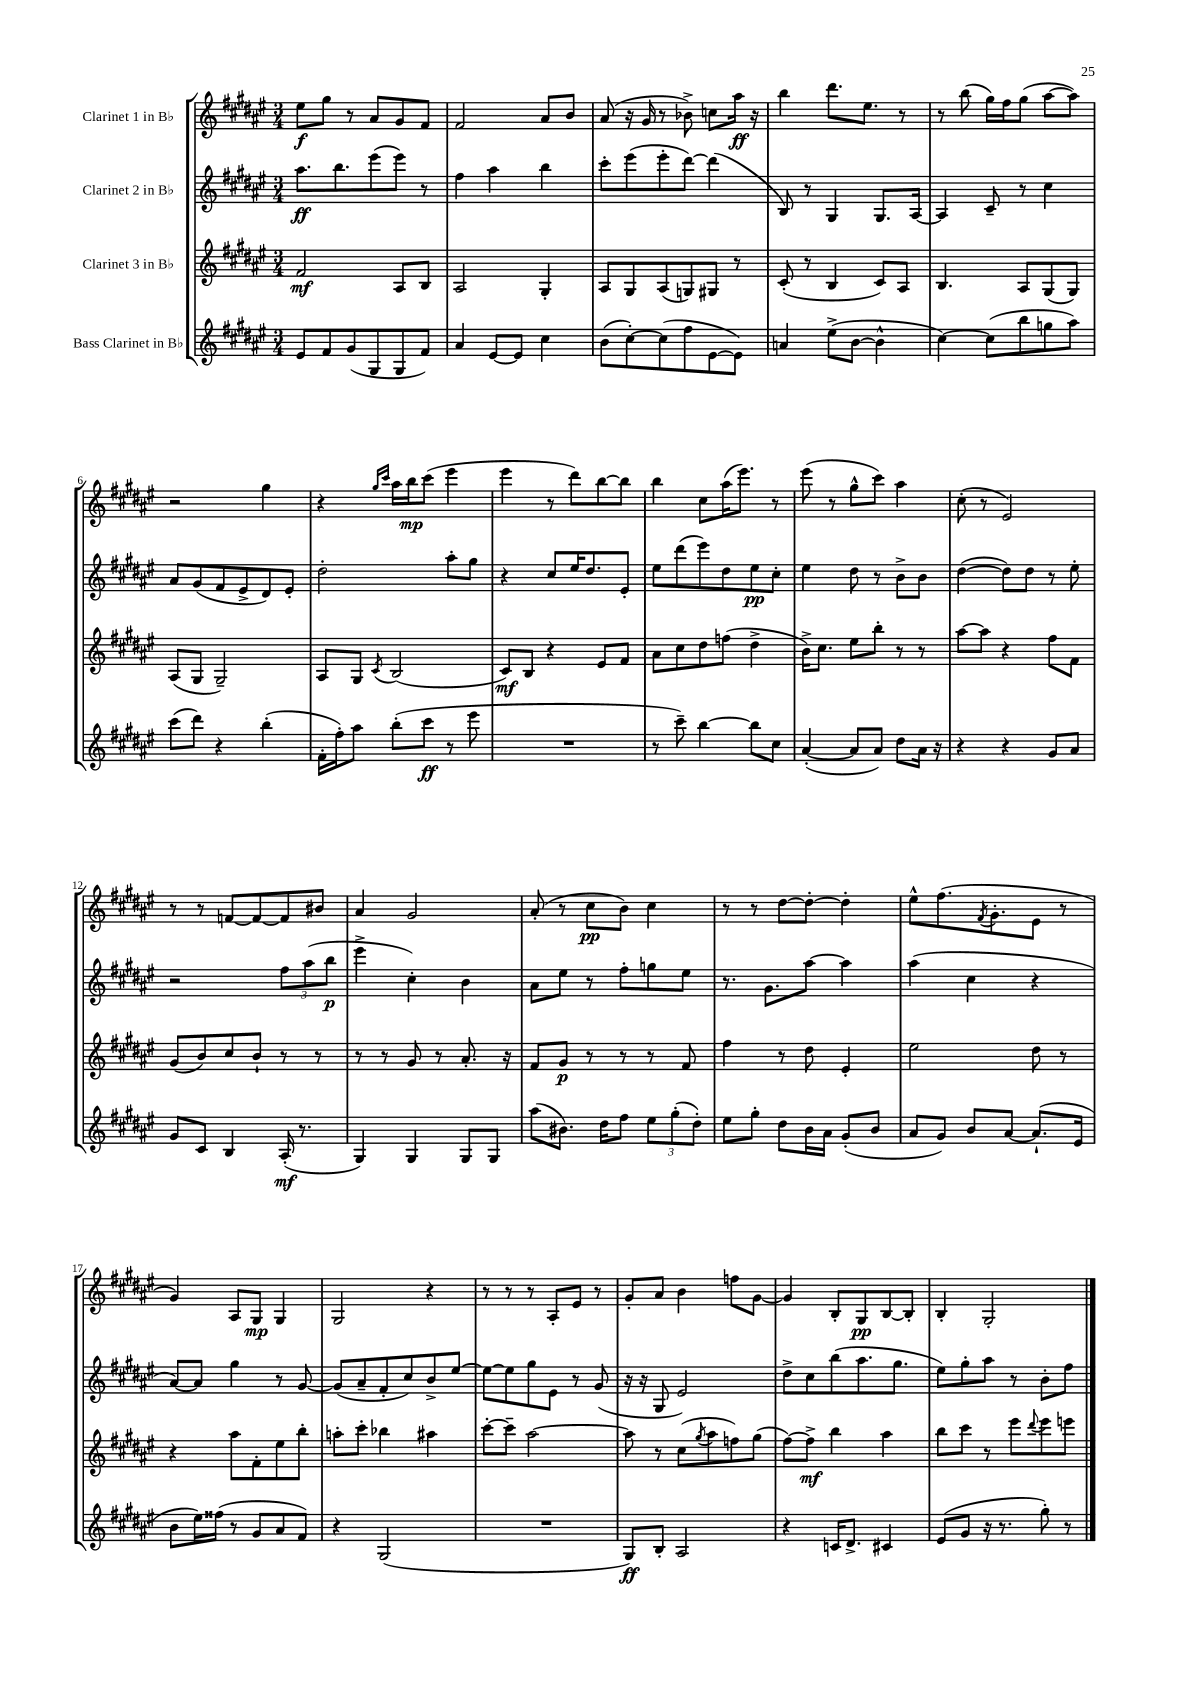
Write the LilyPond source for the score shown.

<<
\new StaffGroup <<
\new Staff = "s0" \with { instrumentName = "Clarinet 1 in Bb" } {
    \clef treble \key fis \major \numericTimeSignature \time 3/4
    eis''8\f gis''8 r8 ais'8 gis'8 fis'8 |
    fis'2 ais'8 b'8 |
    ais'8( r16 gis'16 r8 bes'8->) c''8 ais''16\ff r16 |
    b''4 dis'''8. eis''8. r8 |
    r8 b''8( gis''16) fis''16 gis''8( ais''8~ ais''8) |
    r2 gis''4 |
    r4 \grace { gis''16 cis'''16 } ais''16 b''16\mp cis'''8( eis'''4 |
    eis'''4 r8 dis'''8) b''8~ b''8 |
    b''4 cis''8 ais''16( eis'''8.) r8 |
    eis'''8( r8 gis''8-^ cis'''8) ais''4 |
    cis''8-.( r8 eis'2) |
    r8 r8 f'8~ f'8~ f'8 bis'8 |
    ais'4 gis'2 |
    ais'8-.( r8 cis''8\pp b'8) cis''4 |
    r8 r8 dis''8~ dis''8~-. dis''4-. |
    eis''8-^ fis''8.( \acciaccatura { fis'8 } gis'8.-. eis'8 r8 |
    gis'4) ais8 gis8\mp gis4 |
    gis2 r4 |
    r8 r8 r8 ais8-. eis'8 r8 |
    gis'8-. ais'8 b'4 f''8 gis'8~ |
    gis'4 b8-. gis8\pp b8~ b8-. |
    b4-. gis2-. \bar "|." |
}
\new Staff = "s1" \with { instrumentName = "Clarinet 2 in Bb" } {
    \clef treble \key fis \major \numericTimeSignature \time 3/4
    ais''8.\ff b''8. eis'''8( eis'''8) r8 |
    fis''4 ais''4 b''4 |
    cis'''8-. eis'''8( eis'''8-. dis'''8~) dis'''4( |
    b8) r8 gis4 gis8. ais16~ |
    ais4 cis'8-- r8 cis''4 |
    ais'8 gis'8( fis'8 eis'8-> dis'8) eis'8-. |
    dis''2-. ais''8-. gis''8 |
    r4 cis''8 eis''16 dis''8. eis'8-. |
    eis''8 dis'''8( eis'''8) dis''8 eis''8\pp cis''8-. |
    eis''4 dis''8 r8 b'8-> b'8 |
    dis''4~( dis''8) dis''8 r8 eis''8-. |
    r2 \tuplet 3/2 { fis''8 ais''8( b''8\p } |
    eis'''4-> cis''4-.) b'4 |
    ais'8 eis''8 r8 fis''8-. g''8 eis''8 |
    r8. gis'8. ais''8~ ais''4 |
    ais''4( cis''4 r4 |
    ais'8~) ais'8 gis''4 r8 gis'8~ |
    gis'8( ais'8-- fis'8-. cis''8) b'8-> eis''8~ |
    eis''8~ eis''8 gis''8 eis'8 r8 gis'8( |
    r16 r16 gis8 eis'2) |
    dis''8-> cis''8 b''8( ais''8. gis''8. |
    eis''8) gis''8-. ais''8 r8 b'8-. fis''8 \bar "|." |
}
\new Staff = "s2" \with { instrumentName = "Clarinet 3 in Bb" } {
    \clef treble \key fis \major \numericTimeSignature \time 3/4
    fis'2\mf ais8 b8 |
    ais2 gis4-. |
    ais8 gis8 ais8( g8) gis8 r8 |
    cis'8-.( r8 b4 cis'8) ais8 |
    b4. ais8 gis8( gis8) |
    ais8( gis8 gis2--) |
    ais8 gis8 \acciaccatura { cis'8 } b2( |
    cis'8\mf) b8 r4 eis'8 fis'8 |
    ais'8 cis''8 dis''8 f''8( dis''4-> |
    b'16->) cis''8. eis''8 b''8-. r8 r8 |
    ais''8~ ais''8 r4 fis''8 fis'8 |
    gis'8( b'8) cis''8 b'8-! r8 r8 |
    r8 r8 gis'8 r8 ais'8.-. r16 |
    fis'8 gis'8\p r8 r8 r8 fis'8 |
    fis''4 r8 dis''8 eis'4-. |
    eis''2 dis''8 r8 |
    r4 ais''8 fis'8-. eis''8 b''8-. |
    a''8-. cis'''8-. bes''4 ais''4 |
    cis'''8~-. cis'''8-- ais''2~ |
    ais''8 r8 cis''8( \acciaccatura { gis''8 } ais''8 f''8) gis''8( |
    fis''8~) fis''8->\mf b''4 ais''4 |
    b''8 cis'''8 r8 eis'''8 \appoggiatura { dis'''8 } eis'''8 e'''8 \bar "|." |
}
\new Staff = "s3" \with { instrumentName = "Bass Clarinet in Bb" } {
    \clef treble \key fis \major \numericTimeSignature \time 3/4
    eis'8 fis'8 gis'8( gis8 gis8 fis'8) |
    ais'4 eis'8~ eis'8 cis''4 |
    b'8( cis''8~-.) cis''8( fis''8 eis'8~ eis'8) |
    a'4 eis''8->( b'8~ b'4-^ |
    cis''4~) cis''8( b''8 g''8 ais''8) |
    cis'''8( dis'''8) r4 b''4-.( |
    fis'16-. fis''16-.) ais''8 b''8-.( cis'''8\ff r8 eis'''8 |
    R2. |
    r8 cis'''8--) b''4~ b''8 cis''8 |
    ais'4~-.( ais'8 ais'8) dis''8 ais'16 r16 |
    r4 r4 gis'8 ais'8 |
    gis'8 cis'8 b4 ais16-.\mf( r8. |
    gis4) gis4 gis8 gis8 |
    ais''8( bis'8.) dis''16 fis''8 \tuplet 3/2 { eis''8 gis''8-.( dis''8-.) } |
    eis''8 gis''8-. dis''8 b'16 ais'16 gis'8-.( b'8 |
    ais'8 gis'8) b'8 ais'8~ ais'8.-!( eis'16 |
    b'8 eis''16) fisis''16( r8 gis'8 ais'8 fis'8) |
    r4 gis2( |
    R2. |
    gis8\ff) b8-. ais2 |
    r4 c'16 dis'8.-> cis'4 |
    eis'8( gis'8 r16 r8. gis''8-.) r8 \bar "|." |
}
>>
>>
